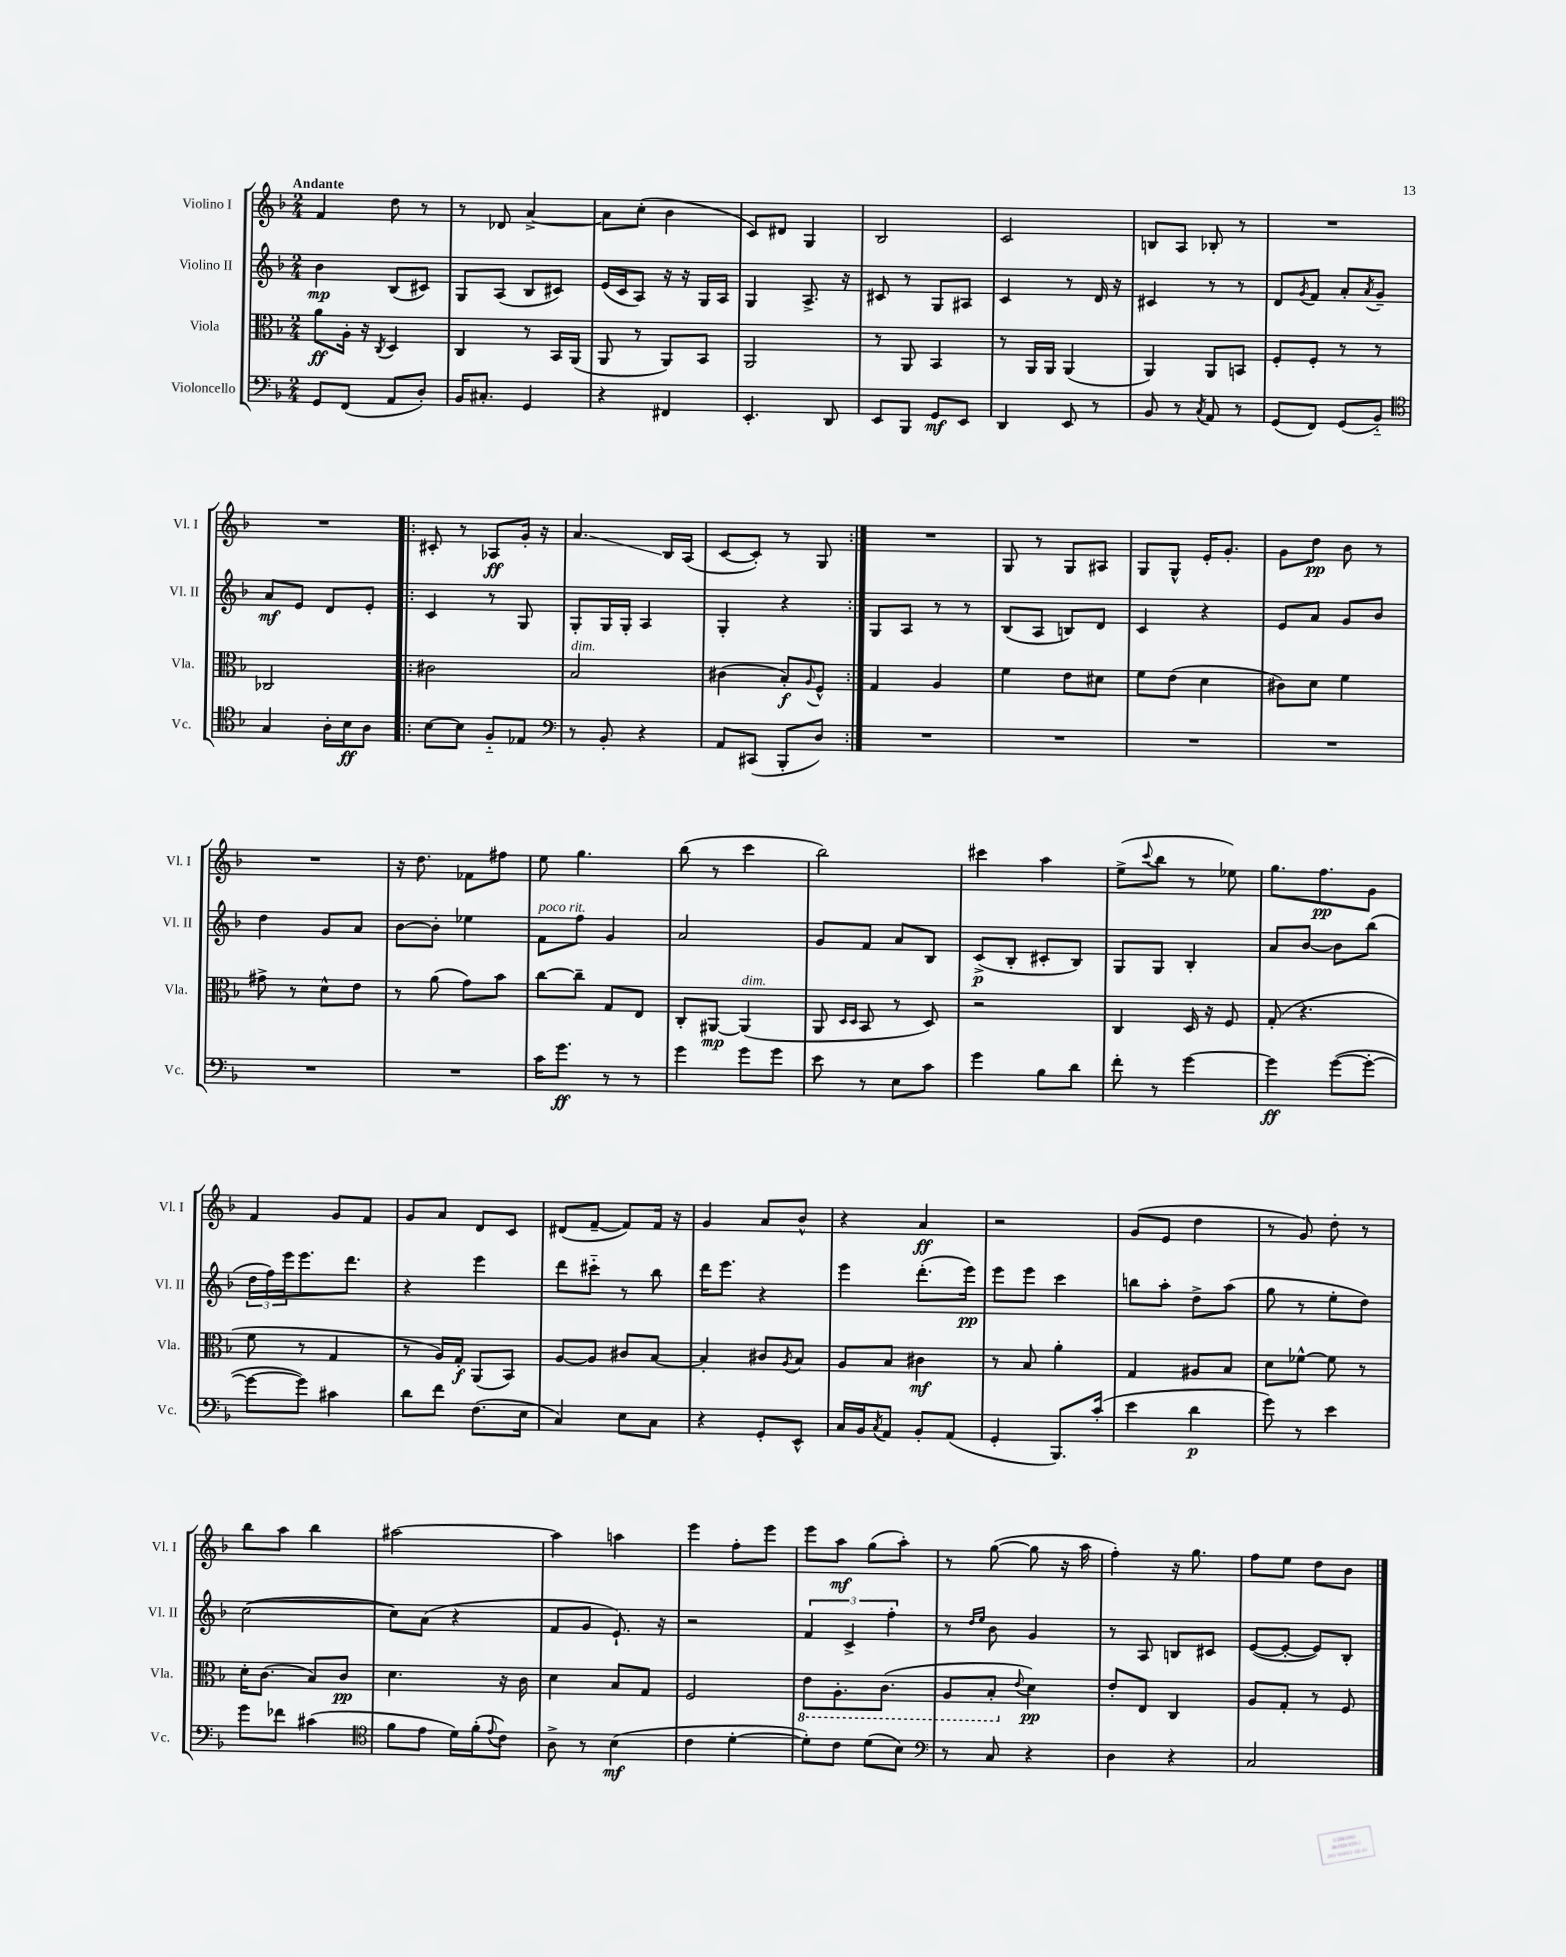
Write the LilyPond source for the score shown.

<<
\new StaffGroup <<
\new Staff = "s0" \with { instrumentName = "Violino I" shortInstrumentName = "Vl. I" } {
    \clef treble \key f \major \numericTimeSignature \time 2/4 \tempo "Andante"
    f'4 d''8 r8 |
    r8 des'8 a'4~-> |
    a'8 c''8-.( bes'4 |
    c'8) dis'8 g4 |
    bes2 |
    c'2 |
    b8 a8 bes8-. r8 |
    R2 |
    R2 |
    \repeat volta 2 { cis'8-. r8 aes8\ff g'16-. r16 |
    a'4.\glissando bes16 a16( |
    c'8~ c'8-.) r8 g8 | }
    R2 |
    g8 r8 g8 ais8 |
    g8 g8-^ e'16-. g'8.-. |
    g'8 d''8\pp bes'8 r8 |
    R2 |
    r16 d''8. fes'8 fis''8 |
    e''8 g''4. |
    bes''8( r8 c'''4 |
    bes''2) |
    cis'''4 a''4 |
    e''8->( \appoggiatura { c'''8 } bes''8 r8 ees''8) |
    g''8. f''8.\pp g'8 |
    f'4 g'8 f'8 |
    g'8 a'8 d'8 c'8 |
    dis'8( f'8~-- f'8) f'16 r16 |
    g'4 a'8 bes'8-^ |
    r4 a'4\ff |
    r2 |
    g'8( e'8 d''4 |
    r8 g'8) d''8-. r8 |
    bes''8 a''8 bes''4 |
    ais''2~ |
    ais''4 a''4 |
    e'''4 f''8-. e'''8 |
    e'''8 a''8\mf g''8( a''8-.) |
    r8 g''8~( g''8 r16 a''16 |
    f''4-.) r16 g''8. |
    f''8 e''8 d''8 bes'8 \bar "|." |
}
\new Staff = "s1" \with { instrumentName = "Violino II" shortInstrumentName = "Vl. II" } {
    \clef treble \key f \major \numericTimeSignature \time 2/4
    bes'4\mp bes8( cis'8) |
    g8 a8( bes8 cis'8) |
    e'16( c'16 a8) r16 r16 g16 a16 |
    g4 a8.-> r16 |
    cis'8 r8 g8 ais8 |
    c'4 r8 d'16 r16 |
    cis'4 r8 r8 |
    d'8 \acciaccatura { g'8 } f'8 a'8-. \acciaccatura { a'8 } g'8-- |
    a'8\mf e'8 d'8 e'8-. |
    \repeat volta 2 { c'4 r8 g8 |
    g8-. g16 g16-. a4 |
    g4-. r4 | }
    g8 a8 r8 r8 |
    bes8( a8 b8) d'8 |
    c'4 r4 |
    e'8 a'8 g'8 bes'8 |
    d''4 g'8 a'8 |
    bes'8~ bes'8-. ees''4 |
    f'8^\markup { \italic "poco rit." } f''8 g'4 |
    a'2 |
    g'8 f'8 a'8 bes8 |
    c'8->\p( bes8-. cis'8-. bes8) |
    g8 g8 bes4-. |
    a'8 bes'8~ bes'8 bes''8( |
    \tuplet 3/2 { d''16 f''16) e'''16 } e'''8. d'''8. |
    r4 e'''4 |
    d'''8 cis'''8-_ r8 bes''8 |
    d'''16 e'''8. r4 |
    e'''4 d'''8.-.( e'''16\pp) |
    e'''8 e'''8 c'''4 |
    b''8 a''8-. d''8-> a''8( |
    g''8 r8 e''8-. d''8) |
    c''2~( |
    c''8) a'8( r4 |
    f'8 g'8 e'8.-!) r16 |
    r2 |
    \tuplet 3/2 { f'4 c'4-> f''4-. } |
    r8 \grace { d''16 e''16 } bes'8 g'4 |
    r8 a8 b8 cis'8 |
    e'8~( e'8~-. e'8) bes8-. \bar "|." |
}
\new Staff = "s2" \with { instrumentName = "Viola" shortInstrumentName = "Vla." } {
    \clef alto \key f \major \numericTimeSignature \time 2/4
    a'8\ff a16-. r16 \acciaccatura { c8 } d4 |
    c4 r8 bes,16 a,16( |
    a,8 r8 a,8) bes,8 |
    a,2 |
    r8 a,8 bes,4 |
    r8 a,16 a,16 a,4( |
    a,4) a,8 b,8 |
    f8-. f8-. r8 r8 |
    ces2 |
    \repeat volta 2 { cis'2 |
    bes2^\markup { \italic "dim." } |
    cis'4( bes8-.\f) \appoggiatura { a8 } f8-^ | }
    g4 a4 |
    f'4 e'8 dis'8 |
    f'8 e'8( d'4 |
    cis'8) d'8 f'4 |
    gis'8-> r8 d'8-^ e'8 |
    r8 a'8( g'8) bes'8 |
    c''8~ c''8-- g8 e8 |
    c8-. ais,8~\mp ais,4^\markup { \italic "dim." }( |
    a,8 \grace { d16 d16 } bes,8 r8 d8) |
    r2 |
    c4 d16 r16 f8 |
    g8-.( r4. |
    f'8 r8 g4 |
    r8 a16) g16-.\f a,8( bes,8) |
    a8~ a8 cis'8 bes8~ |
    bes4-. cis'8 \acciaccatura { a8 } bes8 |
    a8 bes8 cis'4\mf |
    r8 bes8 a'4-. |
    g4 ais8 bes8 |
    d'8 fes'8~-^ fes'8 r8 |
    d'16-. c'8.( bes8) c'8\pp |
    d'4. r16 c'16 |
    d'4 bes8 g8 |
    f2 |
    \ottava #-1 e8 a,8.-. c8.( |
    a,8 bes,8-. \ottava #0 \appoggiatura { e'8 } d'4\pp) |
    e'8-. e8 c4 |
    a8 g8-. r8 f8 \bar "|." |
}
\new Staff = "s3" \with { instrumentName = "Violoncello" shortInstrumentName = "Vc." } {
    \clef bass \key f \major \numericTimeSignature \time 2/4
    g,8 f,8( a,8 d8-.) |
    bes,16 cis8.-. g,4 |
    r4 fis,4 |
    e,4.-. d,8 |
    e,8 bes,,8 g,8\mf e,8 |
    d,4 e,8 r8 |
    bes,8 r8 \acciaccatura { c8 } a,8 r8 |
    g,8( f,8) g,8( bes,8-_) |
    \clef tenor g4 a16-. bes16\ff a8 |
    \repeat volta 2 { bes8~ bes8 f8-_ ees8 |
    \clef bass r8 bes,8-. r4 |
    a,8 cis,8( bes,,8-. d8) | }
    R2 |
    R2 |
    R2 |
    R2 |
    R2 |
    R2 |
    c'16 g'8.\ff r8 r8 |
    g'4 g'8 g'8 |
    e'8 r8 e8 c'8 |
    g'4 bes8 d'8 |
    f'8-. r8 g'4~ |
    g'4\ff g'8~( g'8~-. |
    g'8~ g'8) cis'4 |
    d'8 f'8 f8.( e16 |
    c4) e8 c8 |
    r4 g,8-. e,8-^ |
    c16 bes,16 \acciaccatura { c8 } a,8 bes,8-. a,8( |
    g,4-. bes,,8.) c'16-.( |
    e'4 d'4\p |
    g'8) r8 e'4 |
    g'8 fes'8 cis'4( |
    \clef tenor f'8 e'8 d'16) f'16-.( \appoggiatura { e'8 } c'8) |
    a8-> r8 bes4\mf( |
    c'4 d'4~-. |
    d'8-.) c'8 d'8( bes8) |
    \clef bass r8 c8 r4 |
    d4 r4 |
    c2 \bar "|." |
}
>>
>>
\layout { \context { \Score \remove "Bar_number_engraver" } }
